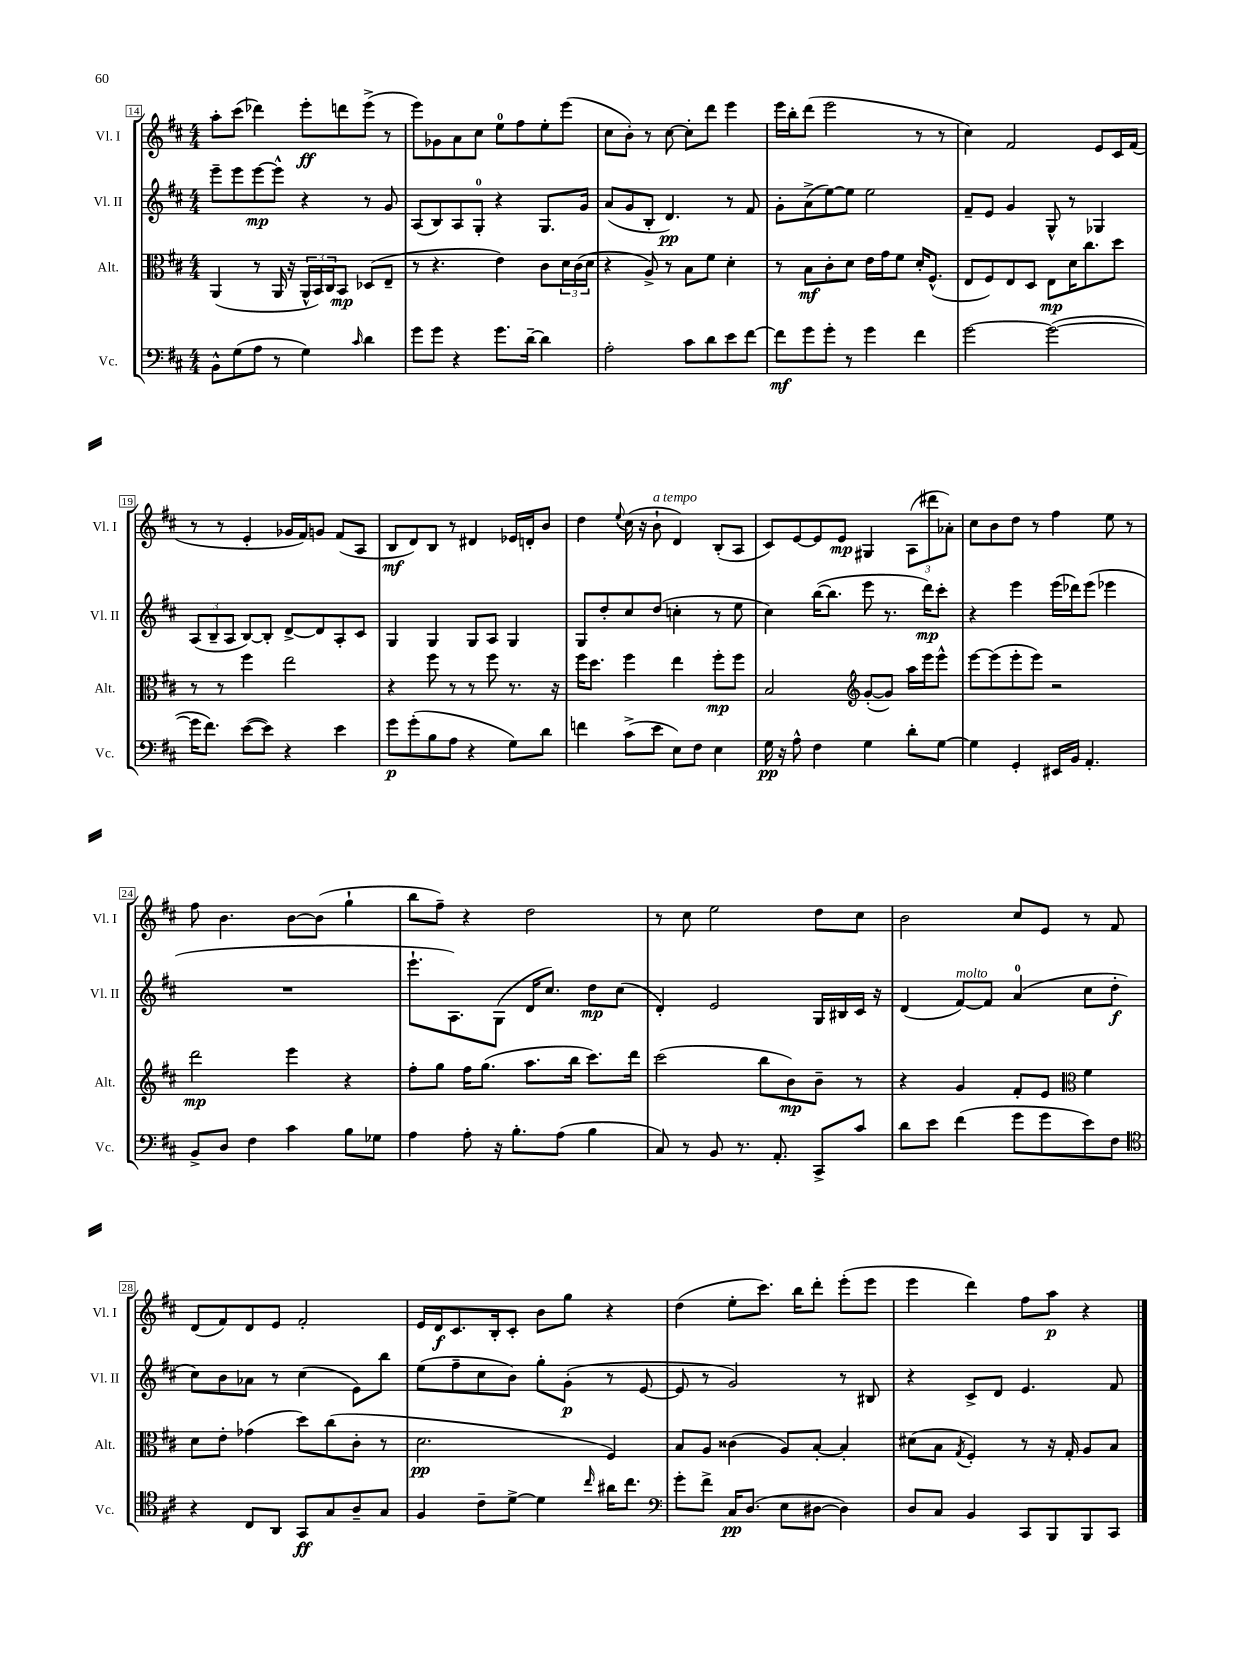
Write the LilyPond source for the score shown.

<<
\new StaffGroup <<
\new Staff = "s0" \with { instrumentName = "Vl. I" shortInstrumentName = "Vl. I" } {
    \clef treble \key d \major \numericTimeSignature \time 4/4
    a''8-. cis'''8( des'''4) e'''8-.\ff d'''8 e'''8->( r8 |
    e'''8) ges'8 a'8 cis''8 e''8-0 fis''8 e''8-. e'''8( |
    cis''8 b'8-.) r8 cis''8~ cis''8-. d'''8 e'''4 |
    e'''16 b''16-. d'''8( e'''2 r8 r8 |
    cis''4) fis'2 e'8 cis'16 fis'16( |
    r8 r8 e'4-. ges'16 fis'16) g'8 fis'8( a8 |
    b8\mf d'8) b8 r8 dis'4 ees'16 d'16-. b'8 |
    d''4 \appoggiatura { e''8 } cis''16( r16 b'8-!^\markup { \italic "a tempo" } d'4) b8-.( a8 |
    cis'8) e'8~ e'8 e'8\mp gis4 \tuplet 3/2 { a8( dis'''8 aes'8-.) } |
    cis''8 b'8 d''8 r8 fis''4 e''8 r8 |
    fis''8 b'4. b'8~ b'8( g''4-! |
    b''8 fis''8--) r4 d''2 |
    r8 cis''8 e''2 d''8 cis''8 |
    b'2 cis''8 e'8 r8 fis'8 |
    d'8( fis'8) d'8 e'8 fis'2-. |
    e'16 d'16\f cis'8. b16-. cis'8-. b'8 g''8 r4 |
    d''4( e''8-. cis'''8.) b''16 d'''8-. e'''8-.( e'''8 |
    e'''4 d'''4) fis''8 a''8\p r4 \bar "|." |
}
\new Staff = "s1" \with { instrumentName = "Vl. II" shortInstrumentName = "Vl. II" } {
    \clef treble \key d \major \numericTimeSignature \time 4/4
    e'''8-- e'''8 e'''8~\mp e'''8-^ r4 r8 g'8 |
    a8( b8) a8 g8-0-. r4 g8. g'16 |
    a'8( g'8 b8-. d'4.\pp) r8 fis'8 |
    g'8-. a'8->( e''8~) e''8 e''2 |
    fis'8-- e'8 g'4 g8-^ r8 ges4 |
    \tuplet 3/2 { a8( b8-- a8 } b8~) b8-. d'8~-> d'8 a8-. cis'8 |
    g4 g4 g8 a8 g4 |
    g8 d''8-. cis''8 d''8( c''4-. r8 e''8 |
    cis''4) b''16~( b''8. e'''8 r8. d'''16\mp) cis'''8-. |
    r4 e'''4 e'''16( des'''16) e'''8( ees'''4 |
    R1 |
    e'''8.-! a8.) g8( d'16 cis''8.) d''8\mp cis''8( |
    d'4-.) e'2 g16 bis16 cis'16 r16 |
    d'4( fis'8~^\markup { \italic "molto" }) fis'8 a'4-0( cis''8 d''8-.\f |
    cis''8) b'8 aes'8 r8 cis''4( e'8) b''8 |
    e''8( fis''8-- cis''8 b'8) g''8-. g'8-.\p( r8 e'8~ |
    e'8 r8 g'2) r8 bis8 |
    r4 cis'8-> d'8 e'4. fis'8 \bar "|." |
}
\new Staff = "s2" \with { instrumentName = "Alt." shortInstrumentName = "Alt." } {
    \clef alto \key d \major \numericTimeSignature \time 4/4
    a,4( r8 a,16 r16 \tuplet 3/2 { a,16-^ b,16) cis16 } b,8\mp des8( e8-- |
    r8 r4. e'4) cis'8 \tuplet 3/2 { d'16 cis'16( d'16 } |
    r4 a8->) r8 b8 fis'8 d'4-. |
    r8 b8\mf cis'8-. d'8 e'16 g'16 fis'8 d'16-. fis8.-^( |
    e8 fis8) e8 d8 e8\mp d'16 cis''8. d''8 |
    r8 r8 fis''4 e''2 |
    r4 fis''8 r8 r8 fis''8 r8. r16 |
    fis''16 d''8. fis''4 e''4 fis''8-.\mp fis''8 |
    b2 \clef treble g'8~-.( g'8) a''16 e'''16 e'''8-^ |
    e'''8~ e'''8( e'''8-. e'''8) r2 |
    d'''2\mp e'''4 r4 |
    fis''8-. g''8 fis''16 g''8.( a''8. b''16 cis'''8.) d'''16 |
    cis'''2( b''8 b'8\mp) b'8-- r8 |
    r4 g'4 fis'8-. e'8 \clef alto fis'4 |
    d'8 e'8-. ges'4( d''8) cis''8( cis'8-. r8 |
    d'2.\pp fis4) |
    b8 a8 cisis'4( a8) b8~-. b4-. |
    dis'8( b8 \acciaccatura { g8 } fis4-.) r8 r16 g16-. a8 b8 \bar "|." |
}
\new Staff = "s3" \with { instrumentName = "Vc." shortInstrumentName = "Vc." } {
    \clef bass \key d \major \numericTimeSignature \time 4/4
    b,8-^ g8( a8 r8 g4) \grace { cis'16 } d'4 |
    g'8 g'8 r4 g'8. d'16~-- d'4 |
    a2-. cis'8 d'8 e'8 fis'8~ |
    fis'8\mf g'8 g'8-. r8 g'4 fis'4 |
    g'2~ g'2~( |
    g'16 fis'8.) e'8~( e'8) r4 e'4 |
    g'8\p g'8-.( b8 a8 r4 g8) d'8 |
    f'4 cis'8->( e'8 e8) fis8 e4 |
    g16\pp r16 a8-^ fis4 g4 d'8-. g8~ |
    g4 g,4-. eis,16 b,16 a,4.-. |
    b,8-> d8 fis4 cis'4 b8 ges8 |
    a4 a8-. r16 b8.-. a8( b4 |
    cis8) r8 b,8 r8. a,8.-. cis,8-> cis'8 |
    d'8 e'8 fis'4( g'8 g'8 e'8) fis8 |
    \clef tenor r4 cis8 a,8 g,8\ff g8 a8-- g8 |
    fis4 cis'8-- d'8~-> d'4 \grace { cis''16 } ais'16 cis''8. |
    \clef bass g'8-. fis'8-> cis16\pp d8.( e8 dis8~ dis4) |
    d8 cis8 b,4 cis,8 b,,8 b,,8 cis,8 \bar "|." |
}
>>
>>
\layout { \context { \Score currentBarNumber = #14 \override BarNumber.stencil = #(make-stencil-boxer 0.1 0.3 ly:text-interface::print) } }
